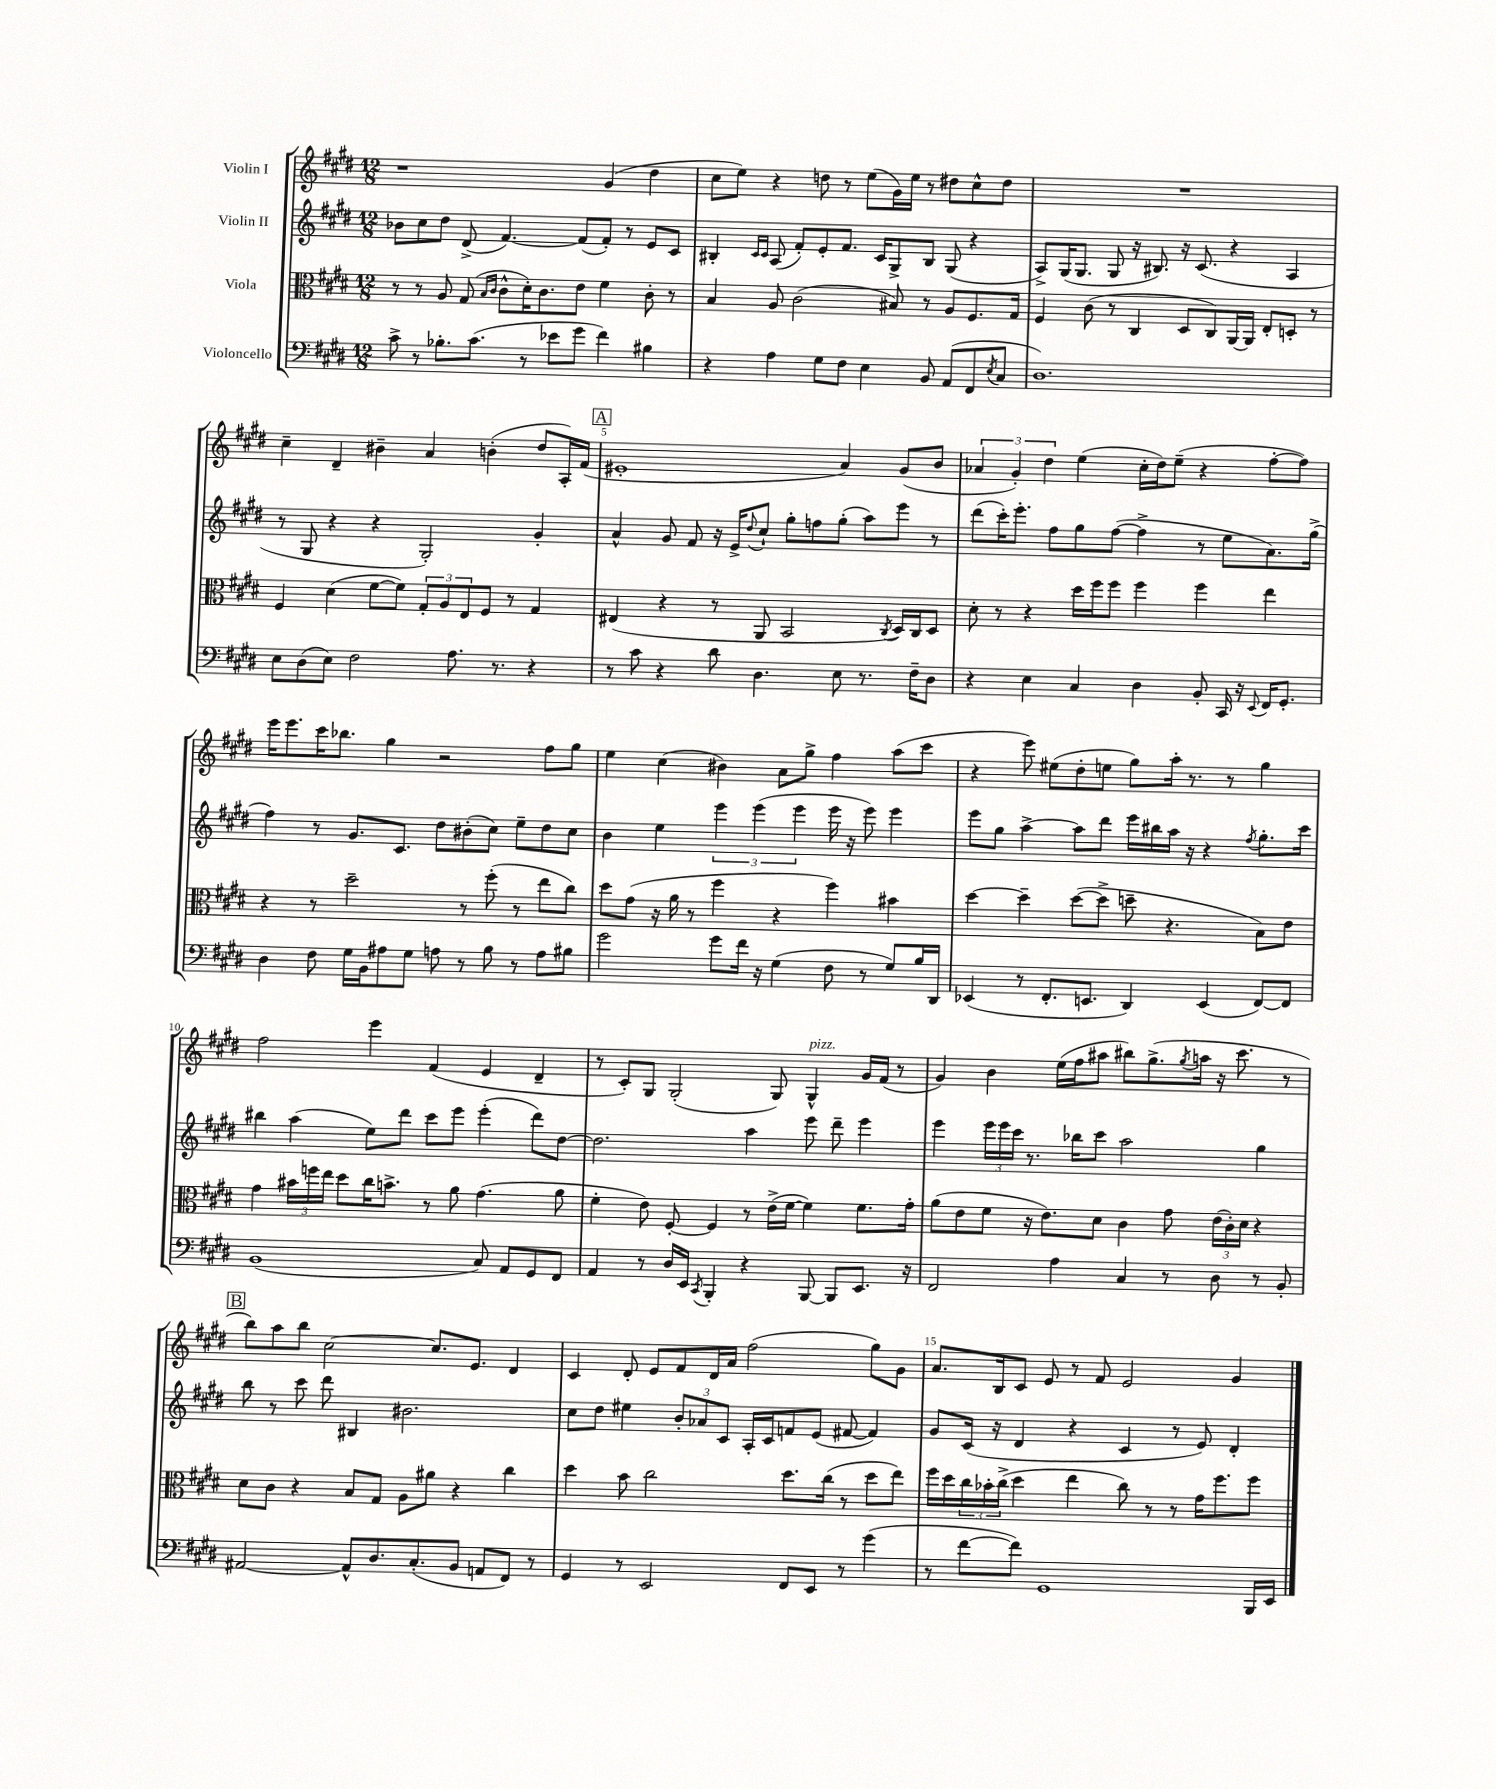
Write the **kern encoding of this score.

**kern	**kern	**kern	**kern
*part4	*part3	*part2	*part1
*staff4	*staff3	*staff2	*staff1
*I"Violoncello	*I"Viola	*I"Violin II	*I"Violin I
*clefF4	*clefC3	*clefG2	*clefG2
*k[f#c#g#d#]	*k[f#c#g#d#]	*k[f#c#g#d#]	*k[f#c#g#d#]
*M12/8	*M12/8	*M12/8	*M12/8
=1	=1	=1	=1
8c#^\	8r	8b-X\L	1r
8r	8r	8cc#\	.
8.B-X'\L	8A/	8dd#\J	.
.	(8G#/	(8d#^/	.
(8.c#\J	.	.	.
.	16qqB/LL	.	.
.	16qqc#/JJ	.	.
.	8c#^^\L	[4.f#/)	.
8r	16d#'\K)	.	.
.	8.c#\	.	.
8e-X\L	.	.	.
8g#\J	8e\J	(8f#/L]	.
4f#\)	4f#\	8f#'/J)	(4g#/
.	.	8r	.
4B#X\	8c#'\	8e/L	4dd#\
.	8r	8c#/J	.
=2	=2	=2	=2
4r	4B/	4B#X'/	8cc#\L
.	.	.	8ee\J)
.	.	16qqc#/LL	.
.	.	16qqc#/JJ	.
4A\	8A/	(8A/	4r
.	(2c#\	8f#'/L)	.
8G#\L	.	8e'/	8ddn\
8F#\J	.	8.f#/J	8r
4E\	.	.	(8ee\L
.	.	16c#/KL	.
.	8B#X/)	8G#^/	16g#\L)
.	.	.	16ee\JJ
8BB/	8r	8B#/J	8r
(8AA/L	8A/L	(8G#/	8dd#X\L
8FF#/	8.F#/	4r	8cc#^^\
8qE/	.	.	.
8C#/J	.	.	8dd#\J
.	16G#/Jk	.	.
=3	=3	=3	=3
1.D#)	4F#/	8A^/L)	1.r
.	.	(16G#/K	.
.	.	8.G#/J	.
.	(8c#\	.	.
.	8r	8G#/	.
.	4C#/	16r	.
.	.	8.B#X/)	.
.	8D#/L	16r	.
.	.	(8.c#/	.
.	8C#/)	.	.
.	[16AA/L	4r	.
.	16AA/JJ]	.	.
.	8E'/L	.	.
.	8Dn'/J	4A/	.
.	8r	.	.
!!LO:LB:g=z
=4	=4	=4	=4
8E\L	4F#/	8r	4cc#~\
(8D#\	.	8G#/	.
8E\J)	(4d#\	4r	4d#~/
2F#\	.	.	.
.	[8f#\L	4r	4b#X~\
.	8f#\J])	.	.
.	12G#'/L	2G#'/)	4a/
.	12A/	.	.
8.A\	.	.	.
.	12E/	.	.
.	8F#/J	.	(4bn'\
8.r	.	.	.
.	8r	.	.
4r	4G#/	4g#'/	8dd#/L
.	.	.	16A'/L)
.	.	.	(16f#/JJ
!!LO:REH:place=s1:t=A
=5	=5	=5	=5
8r	(4E#X/	4a^^/	1e#X'
8c#\	.	.	.
4r	4r	8g#/	.
.	.	8f#/	.
8d#\	8r	16r	.
.	.	16e^/KL	.
.	.	8qqdd#/	.
4.D#\	8AA/	8cc#`/J	.
.	2BB/	8gg#'\L	.
.	.	8ffn\	.
8E\	.	(8gg#'\J	4a/)
8.r	.	8aa\L)	.
.	8qC#/	.	.
.	16D#/LL)	8eee\J	(8g#/L
16F#~\KL	16C#/J	.	.
8D#\J	8D#/J	8r	8b/J
=6	=6	=6	=6
4r	8d#'\	(8ddd#\L	6a-X/
.	8r	16ccc#'\K)	.
.	.	.	6g#'/)
.	.	8.eee'\J	.
4E\	4r	.	.
.	.	.	6dd#\
.	.	8ff#\L	.
4C#/	16dd#\LL	8gg#\	(4ee\
.	16ff#\J	.	.
.	8ff#\J	([8ff#\J	.
4D#\	4ff#\	4ff#^\]	16cc#'\LL
.	.	.	16dd#\J)
.	.	.	(8ee~\J
8BB'/	4ff#\	8r	4r
16CC#/	.	8ee\L	.
16r	.	.	.
8qqEE/	.	.	.
16FF#/KL	4ee\	8.a\)	[8ff#'\L
8.GG#'/J	.	.	.
.	.	.	8ff#\J])
.	.	(16gg#^\Jk	.
!!LO:LB:g=z
=7	=7	=7	=7
4D#\	4r	4ff#\)	16eee\KL
.	.	.	8.eee\
8F#\	8r	8r	16ccc#\K
.	.	.	8.bb-X\J
16G#\LL	2dd#~\	8.g#/L	.
16BB\J	.	.	.
8A#X\	.	.	4gg#\
.	.	8.c#/J	.
8G#\J	.	.	.
8An\	.	8dd#\L	2r
8r	8r	(8b#X'\	.
8B\	(8ff#'\	8cc#\J)	.
8r	8r	8ee~\L	.
8A\L	8ee\L	8dd#\	8ff#\L
8B#X\J	8cc#\J)	8cc#\J	8gg#\J
=8	=8	=8	=8
2g#\	8dd#\L	4b\	4ee\
.	(8g#\J	.	.
.	16r	4ee\	(4cc#\
.	16a\	.	.
.	8r	.	.
8g#\L	4ff#\	6eee\	4b#X\)
16f#\Jk	.	.	.
.	.	(6eee\	.
16r	.	.	.
(4G#\	4r	.	8a\L
.	.	6eee\	.
.	.	.	8gg#^\J
8F#\	4ff#\)	16eee\	4ff#\
.	.	16r	.
8r	.	8eee\)	.
8G#/L)	4b#X\	4eee\	(8aa\L
16B/L	.	.	8ccc#\J
16DD#/JJ	.	.	.
=9	=9	=9	=9
(4EE-X/	[4dd#\	8eee\L	4r
.	.	8gg#\J	.
8r	4dd#~\]	[4aa^\	8eee\)
8.FF#'/L	.	.	(8ee#X\L
.	([8dd#\L	8aa\L]	8dd#'\
8.EEn/J	.	.	.
.	8dd#^\J]	8ddd#\J	8een\J
4DD#/)	8ddn~\	16eee\LL	8gg#\L)
.	.	16bb#X\	.
.	4.r	16aa\JJ	16aa'\Jk
.	.	16r	8.r
(4EE/	.	4r	.
.	.	.	8r
.	.	8qff#/	.
[8FF#/L)	8B\L)	8.gg#'\L	4gg#\
8FF#/J]	8e\J	.	.
.	.	16ccc#\Jk	.
!!LO:LB:g=z
=10	=10	=10	=10
(1BB	4g#\	4bb#X\	2ff#\
.	24b#X\LL	(4aa\	.
.	24ffn\	.	.
.	24ee\JJ	.	.
.	8dd#\L	.	.
.	16cc#\K	8ee\L)	4eee\
.	8.bn^\J	.	.
.	.	8ddd#\J	.
.	8r	8ccc#\L	(4f#/
.	8a\	8eee\J	.
8C#/)	(4.g#\	(4eee'\	4e/
8AA/L	.	.	.
8GG#/	.	8ddd#\L)	4d#~/
8FF#/J	8a\	[8dd#\J	.
=11	=11	=11	=11
4AA/	4f#'\	2.dd#\]	8r
.	.	.	8c#'/L)
8r	8e\)	.	8G#/J
16D#/LL	[8F#'/	.	(2G#'/
16EE/JJ	.	.	.
8qCC#/	.	.	.
4BBB'/	4F#/]	.	.
4r	8r	4aa\	.
.	(16e^\LL	.	8G#/)
.	[16f#\JJ	.	.
!	!	!	!LO:TX:a:i:t=pizz.
[8BBB/	4f#\])	8eee\	4G#^^/
8BBB/L]	.	8ddd#~\	.
8.EE/J	8.f#\L	4eee\	16g#/LL
.	.	.	(16f#/JJ
.	.	.	8r
16r	16g#'\Jk	.	.
=12	=12	=12	=12
2FF#/	(8a\L	4eee\	4g#/)
.	8e\	.	.
.	8f#\J	24eee\LL	4b\
.	.	24eee\	.
.	.	24ccc#\JJ	.
.	16r	8.r	.
.	8.e\L)	.	.
4A\	.	.	(16ee\LL
.	.	16bb-X\KL	16ff#\J
.	8d#\J	8ccc#\J	8aa#X\J
4C#/	4c#\	2aa\	8bb#X\L)
.	.	.	(8.gg#^\
8r	8g#\	.	.
.	.	.	8qgg#/
.	.	.	16aan\Jk
8D#\	(24e\LL	.	16r
.	24c#'\)	.	.
.	.	.	8.ccc#\
.	24d#\JJ	.	.
8r	4r	4gg#\	.
8BB'/	.	.	8r
!!LO:LB:g=z
!!LO:REH:place=s1:t=B
=13	=13	=13	=13
[2AA#X/	8d#\L	8bb\	8bb\L)
.	8c#\J	8r	8aa\
.	4r	8ccc#\	8bb\J
.	.	8ddd#\	[2cc#\
8AA#^^/L]	8B/L	4B#X/	.
8.D#/	8G#/J	.	.
.	8A\L	2.b#X\	.
(8.C#'/	.	.	.
.	8a#X\J	.	8.cc#/L]
8BB/J	4r	.	.
.	.	.	8.e/J
8AAn/L	.	.	.
8FF#/J)	4cc#\	.	4d#/
8r	.	.	.
=14	=14	=14	=14
4GG#/	4dd#\	8cc#\L	4c#/
.	.	8dd#\J	.
8r	8b\	4ee#X\	8d#'/
2EE/	2cc#\	.	8e/L
.	.	12b'/L	8f#/
.	.	12a-X/	.
.	.	.	16d#/L
.	.	12c#/J	.
.	.	.	16a/JJ
.	.	16A'/LL	(2ff#\
.	.	16c#/J	.
8FF#/L	8.dd#\L	8fn/	.
8EE/J	.	(8e/J	.
.	(16cc#\Jk	.	.
8r	8r	[8f#X/	.
(4g#\	8dd#\L	4f#/])	8gg#\L)
.	8ee\J)	.	8g#\J
=15	=15	=15	=15
8r	16ff#\LL	8g#/L	8.a/L
.	16dd#\	.	.
[8f#\L	24cc#\	(16c#/Jk	.
.	24b-X'\	.	.
.	.	16r	16B/k
.	(24cc#^\JJ	.	.
8f#\J])	4dd#\	4d#/	8c#/J
1GG#	.	.	8e/
.	4ee\	4r	8r
.	.	.	8f#/
.	8cc#\)	4c#/	2e/
.	8r	.	.
.	8r	8r	.
.	16g#\KL	8e/)	.
.	8.ff#\	.	.
.	.	4d#'/	4g#/
16BBB/LL	8ff#\J	.	.
16EE/JJ	.	.	.
==	==	==	==
*-	*-	*-	*-
